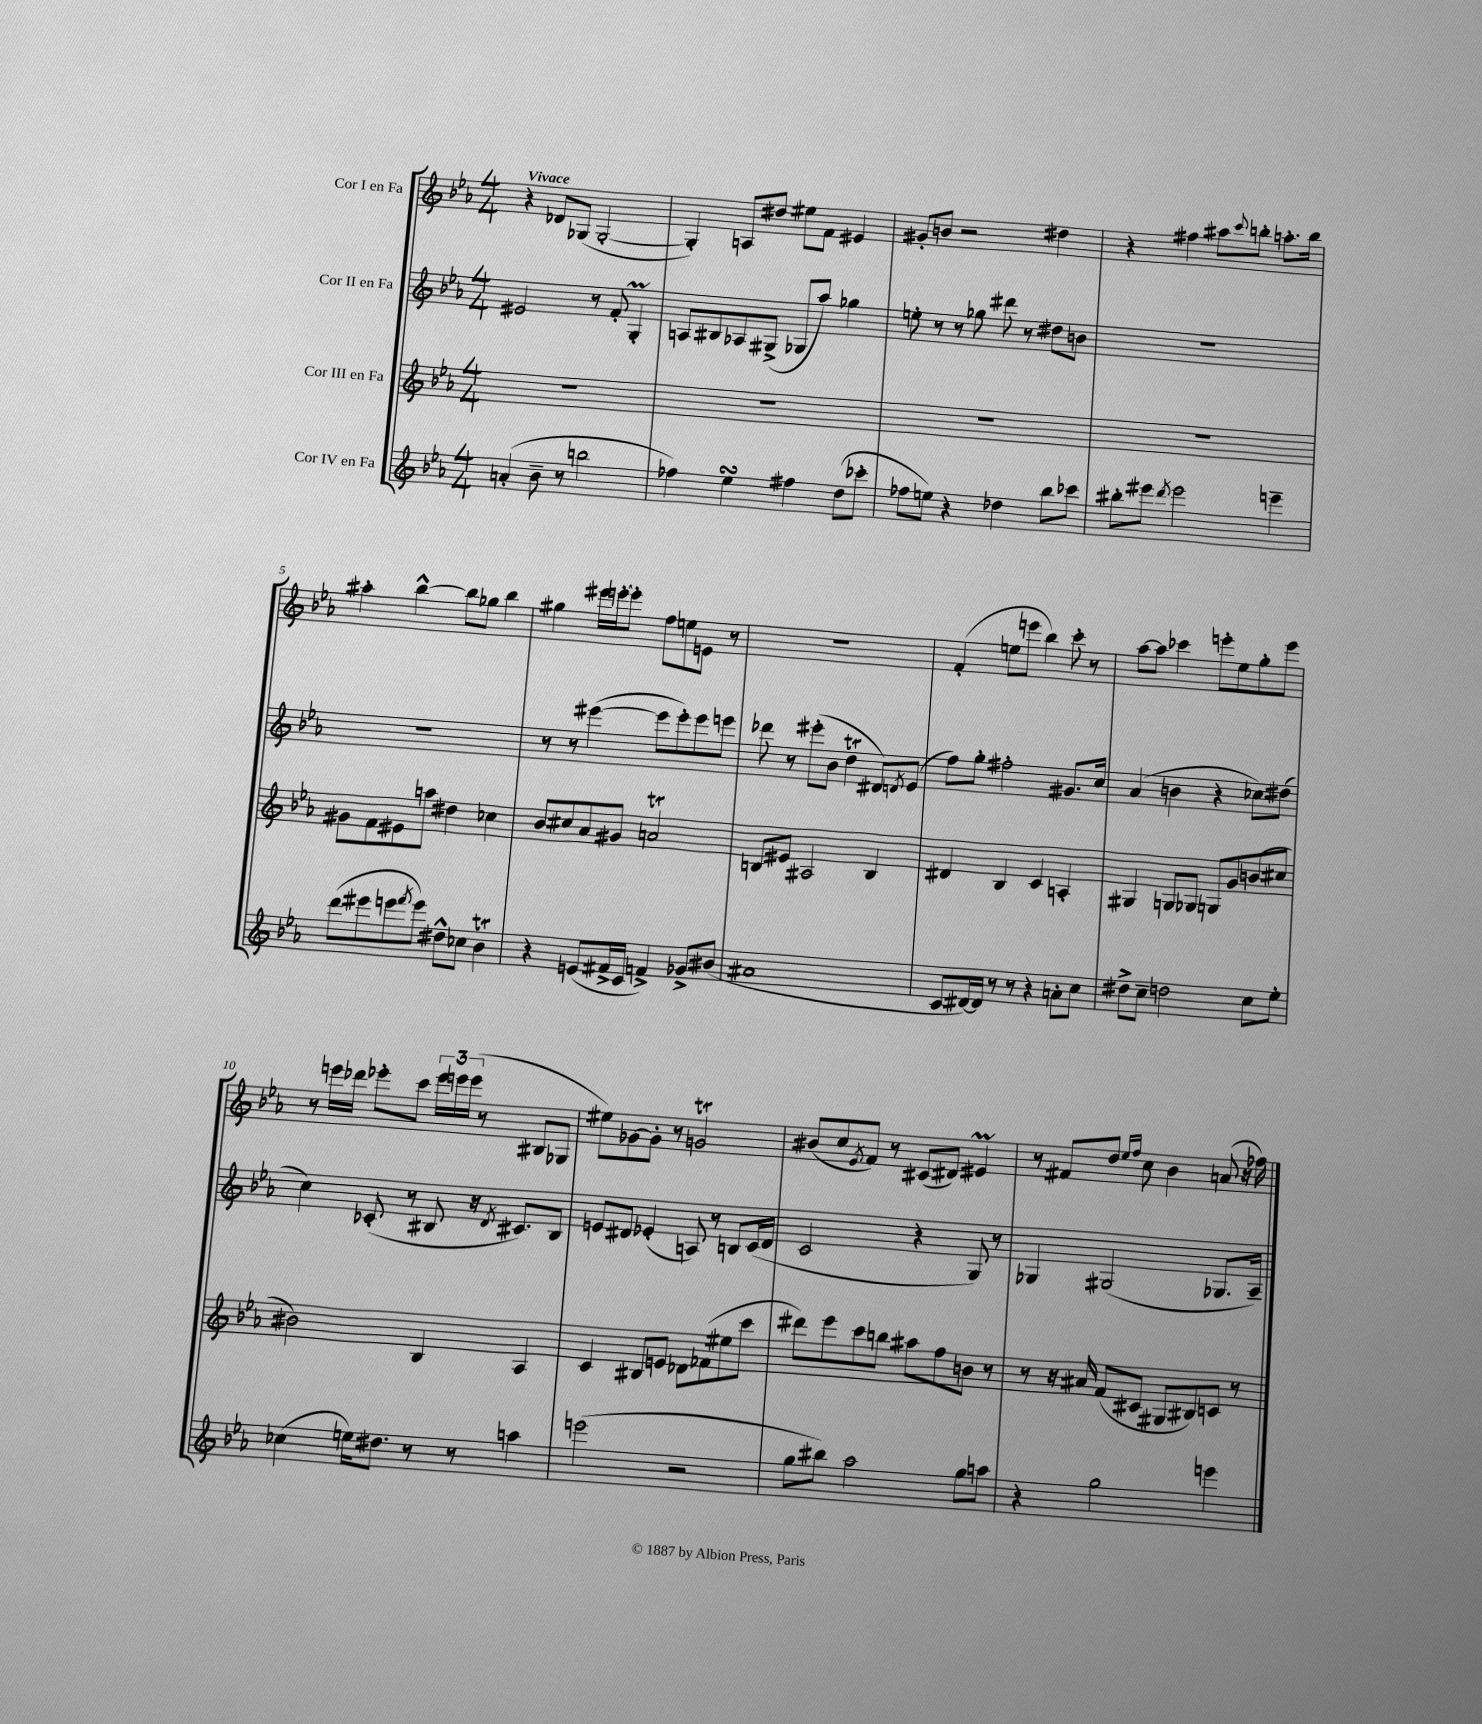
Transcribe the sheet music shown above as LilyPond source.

<<
\new StaffGroup <<
\new Staff = "s0" \with { instrumentName = "Cor I en Fa" } {
    \clef treble \key ees \major \numericTimeSignature \time 4/4 \tempo "Vivace"
    r4 des'8 ges8( ges2~-. |
    ges4-.) a8 dis''8 eis''8 f'8 eis'4 |
    gis'8-. b'8 r2 dis''4 |
    r4 fis''4 ais''8 \appoggiatura { c'''8 } b''8-. a''8.-. b''16 |
    ais''4-. bes''4~-^ bes''8 ges''8 bes''4 |
    gis''4 eis'''16 e'''16~-. e'''8-. f''8 e''8 e'8 r8 |
    R1 |
    f'4-.( e''8 e'''8 bes''4) c'''8-. r8 |
    aes''8~ aes''8 ces'''4 e'''8-. ees''8 g''8-. e'''8 |
    r8 e'''16 des'''16 ees'''8-. c'''8 \tuplet 3/2 { ees'''16 e'''16 e'''16( } r8 bis8 ges8 |
    eis''8) ges'8~ ges'8-. r8 g'2\trill |
    bis'8( c''8 \acciaccatura { ees'8 } f'8) r8 cis'8( dis'8) eis'4\prall |
    r8 fis'8 d''8 \grace { ees''16 f''16 } c''8 bes'4 a'8( r16 fes''16) \bar "|." |
}
\new Staff = "s1" \with { instrumentName = "Cor II en Fa" } {
    \clef treble \key ees \major \numericTimeSignature \time 4/4
    eis'2 r8 f'8-. g4-.\prall |
    a8 bis8 aes8 gis8->( ges8 aes''8) ges''4 |
    e''8-. r8 r8 ges''8 dis'''8 r8 dis''8 b'8 |
    R1 |
    R1 |
    r8 r8 eis'''4~( eis'''8 eis'''8-.) eis'''8 e'''8 |
    des'''8 r8 eis'''8-.( bes'8 d''4\trill dis'8) \acciaccatura { d'8 } ees'8( |
    f''8) g''8-. fis''2-. gis'8. c''16 |
    aes'4( b'4 r4 ces''8) dis''8( |
    c''4) ces'8-.( r8 bis8 r16 \acciaccatura { d'8 } cis'8.) bis8 |
    e'8 dis'8 ees'4-.( a8) r8 b8 c'16( dis'16 |
    c'2 r4 g8) r8 |
    ges4 gis2( ges8. aes16--) \bar "|." |
}
\new Staff = "s2" \with { instrumentName = "Cor III en Fa" } {
    \clef treble \key ees \major \numericTimeSignature \time 4/4
    R1 |
    R1 |
    R1 |
    R1 |
    gis'8 f'8 eis'8 a''8 dis''4 ces''4 |
    bes'8 cis''8 aes'8 gis'8 a'2\trill |
    b8 eis'8 ais2 b4 |
    dis'4 bes4 c'4 a4-. |
    gis4 g8 ges8 g8 g'8 b'8( cis''8 |
    bis'2) bes4 aes4 |
    c'4 bis8 e'8 des'8 fes'8( eis''8 c'''8 |
    dis'''8) ees'''8 c'''8 b''8 ais''8 f''8 b'8 r8 |
    r8 r16 ais'16 f'8( cis'8 gis8 bis8) c'8 r8 \bar "|." |
}
\new Staff = "s3" \with { instrumentName = "Cor IV en Fa" } {
    \clef treble \key ees \major \numericTimeSignature \time 4/4
    a'4-.( bes'8-- r8 b''2 |
    fes''4) ees''4\turn fis''4 d''8( ces'''8-. |
    fes''8 e''8) r4 des''4 bes''8 ces'''8 |
    bis''8-. eis'''8 \acciaccatura { d'''8 } eis'''2 e'''4-- |
    d'''8( eis'''8 e'''8 \acciaccatura { f'''8 } e'''8) dis''8-^ ces''8 bes'4\trill |
    r4 e'8( fis'16-> c'16 f'4->) ges'8-> bis'8( |
    ais'1 |
    c'8 dis'16~) dis'16 r8 r8 r4 a'8-. c''8 |
    dis''8-> c''8-- d''2 c''8 ees''8-. |
    ces''4( e''16) dis''8. r8 r8 a''4 |
    e'''2( r2 |
    g''8 bis''8) aes''2 g''8 a''8 |
    r4 g''2 e'''4 \bar "|." |
}
>>
>>
